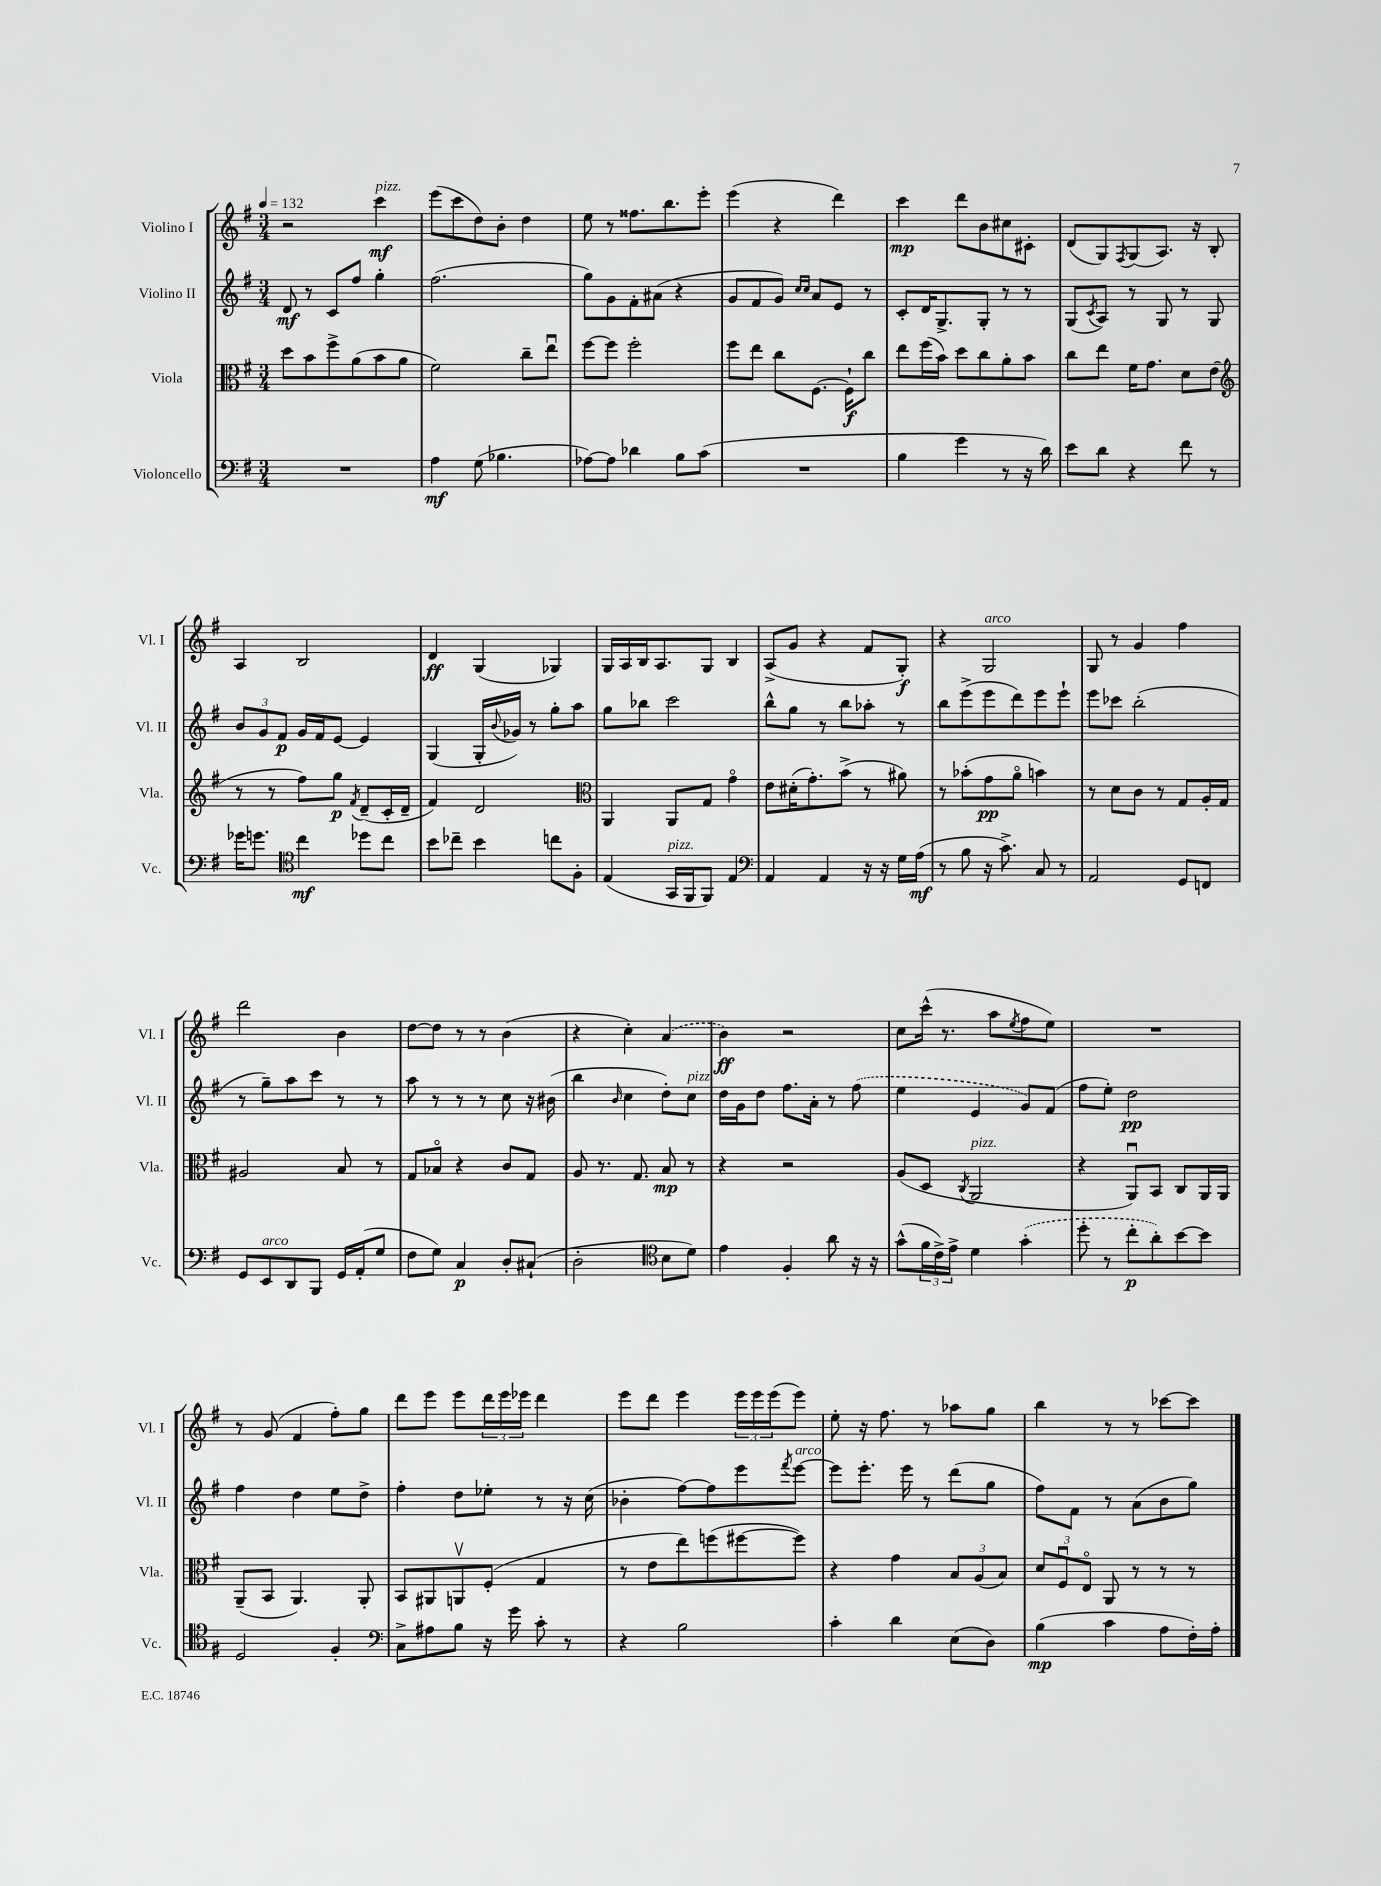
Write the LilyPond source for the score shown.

<<
\new StaffGroup <<
\new Staff = "s0" \with { instrumentName = "Violino I" shortInstrumentName = "Vl. I" } {
    \clef treble \key g \major \numericTimeSignature \time 3/4 \tempo 4 = 132
    r2 c'''4\mf^\markup { \italic "pizz." } |
    e'''8( c'''8 d''8) b'8-. d''4 |
    e''8 r8 fisis''8. b''8. e'''8-. |
    e'''4( r4 d'''4) |
    c'''4\mp d'''8 b'8 cis''8 cis'8-. |
    d'8( g8) \acciaccatura { fis8 } g8( a8.) r16 b8-. |
    a4 b2 |
    d'4\ff g4( ges4) |
    g16 a16 b16 a8. g8 b4 |
    a8->( g'8 r4 fis'8 g8-.\f) |
    r4 g2^\markup { \italic "arco" } |
    g8 r8 g'4 fis''4 |
    d'''2 b'4 |
    d''8~ d''8 r8 r8 b'4( |
    r4 c''4-.) \once \slurDashed a'4( |
    b'4\ff) r2 |
    c''8 c'''16-^( r8. a''8 \acciaccatura { e''8 } fis''8 e''8) |
    R2. |
    r8 g'8( fis'4 fis''8-.) g''8 |
    d'''8 e'''8 e'''8 \tuplet 3/2 { d'''16 e'''16 ees'''16 } d'''4 |
    e'''8 d'''8 e'''4 \tuplet 3/2 { e'''16 e'''16 e'''16( } e'''8) |
    e''8-. r16 fis''8. r8 aes''8 g''8 |
    b''4 r8 r8 ces'''8~ ces'''8 \bar "|." |
}
\new Staff = "s1" \with { instrumentName = "Violino II" shortInstrumentName = "Vl. II" } {
    \clef treble \key g \major \numericTimeSignature \time 3/4
    d'8\mf r8 c'8 fis''8 g''4-. |
    fis''2.( |
    g''8) g'8 fis'8-. ais'8( r4 |
    g'8 fis'8 g'8) \grace { c''16 c''16 } a'8 e'8 r8 |
    c'8-. d'16 g8.-> g8-. r8 r8 |
    g8( \acciaccatura { c'8 } a8) r8 g8 r8 g8 |
    \tuplet 3/2 { b'8 g'8 fis'8\p } g'16 fis'16 e'8~ e'4 |
    g4( g16-. \appoggiatura { b'8 } ges'16) r8 g''8-. a''8 |
    g''8 bes''8 c'''2 |
    b''8-^ g''8 r8 b''8 aes''8-. r8 |
    b''8 e'''8->( e'''8 d'''8) e'''8 e'''8-! |
    e'''8 ces'''8 b''2-.( |
    r8 g''8--) a''8 c'''8 r8 r8 |
    a''8 r8 r8 r8 c''8 r16 bis'16( |
    b''4 \grace { b'16 } c''4 d''8-.) c''8^\markup { \italic "pizz." } |
    d''16 g'16 d''8 fis''8. a'16-. r8 \once \slurDashed fis''8( |
    e''4 e'4 g'8) fis'8( |
    fis''8 e''8-.) d''2\pp |
    fis''4 d''4 e''8 d''8-> |
    fis''4-. d''8 ees''8-. r8 r16 c''16( |
    bes'4-. fis''8~) fis''8 e'''8 \acciaccatura { fis'''8 } e'''8~^\markup { \italic "arco" } |
    e'''8 e'''8.-. e'''16 r8 d'''8( g''8 |
    fis''8) fis'8 r8 a'8( b'8 g''8) \bar "|." |
}
\new Staff = "s2" \with { instrumentName = "Viola" shortInstrumentName = "Vla." } {
    \clef alto \key g \major \numericTimeSignature \time 3/4
    d''8 b'8 fis''8-> a'8( b'8 a'8 |
    fis'2) c''8-- e''8\downbow |
    fis''8~ fis''8 fis''2-. |
    fis''8 e''8 c''8 fis8.~ fis16-!\f c''8 |
    e''8 fis''16( b'16) d''8 c''8 a'8-. b'8 |
    c''8 e''8 fis'16 g'8. d'8 e'8( |
    \clef treble r8 r8 fis''8) g''8\p \acciaccatura { fis'8 } d'8--( c'16-. d'16-- |
    fis'4) d'2 |
    \clef alto a,4 a,8 g8 g'4\flageolet |
    e'8 dis'16-.( g'8.-.) b'8->( r8 ais'8) |
    r8 bes'8-.( g'8\pp a'8\flageolet b'4) |
    r8 d'8 c'8 r8 g8 a16-. g16 |
    ais2 b8 r8 |
    g8 bes8\flageolet r4 c'8 g8 |
    a8 r8. g8. b8\mp r8 |
    r4 r2 |
    a8( d8 \acciaccatura { c8 } a,2^\markup { \italic "pizz." } |
    r4 a,8\downbow) b,8 c8 a,16 a,16 |
    a,8--( b,8 a,4.) a,8-. |
    b,8 ais,8 a,8\upbow fis8-.( g4 |
    r8 e'8 e''8) f''8( fis''8~ fis''8) |
    r4 g'4 \tuplet 3/2 { b8 a8( b8) } |
    \tuplet 3/2 { d'8 fis8\downbow e8\flageolet } a,8 r8 r8 r8 \bar "|." |
}
\new Staff = "s3" \with { instrumentName = "Violoncello" shortInstrumentName = "Vc." } {
    \clef bass \key g \major \numericTimeSignature \time 3/4
    R2. |
    a4\mf g8( bes4. |
    aes8~) aes8 des'4 b8 c'8( |
    R2. |
    b4 g'4 r8 r16 d'16) |
    e'8 d'8 r4 fis'8 r8 |
    ges'16 g'8. \clef tenor c''4\mf des''8 c''8 |
    b'8 ces''8-- b'4 c''8 fis8-. |
    e4( g,16^\markup { \italic "pizz." } fis,16 fis,8) e4 |
    \clef bass a,4 a,4 r16 r16 g16 a16\mf( |
    r8 b8 r16 c'8.->) c8 r8 |
    a,2 g,8 f,8 |
    g,8 e,8^\markup { \italic "arco" } d,8 b,,8 g,16 a,16-.( g8 |
    fis8 g8) c4\p d8-. cis8-!( |
    d2-. \clef tenor b8 d'8) |
    e'4 fis4-. a'8 r16 r16 |
    g'8-^( \tuplet 3/2 { fis'16 c'16->) e'16-> } d'4 \once \slurDashed g'4-.( |
    d''8-. r8 c''8-.\p a'8-.) b'8~ b'8 |
    d2 fis4-. |
    \clef bass c8-> ais8 b8 r16 g'16 c'8-. r8 |
    r4 b2 |
    c'4-. d'4 e8( d8) |
    b4\mp( c'4 a8 fis16-.) a16-. \bar "|." |
}
>>
>>
\layout { \context { \Score \remove "Bar_number_engraver" } }
